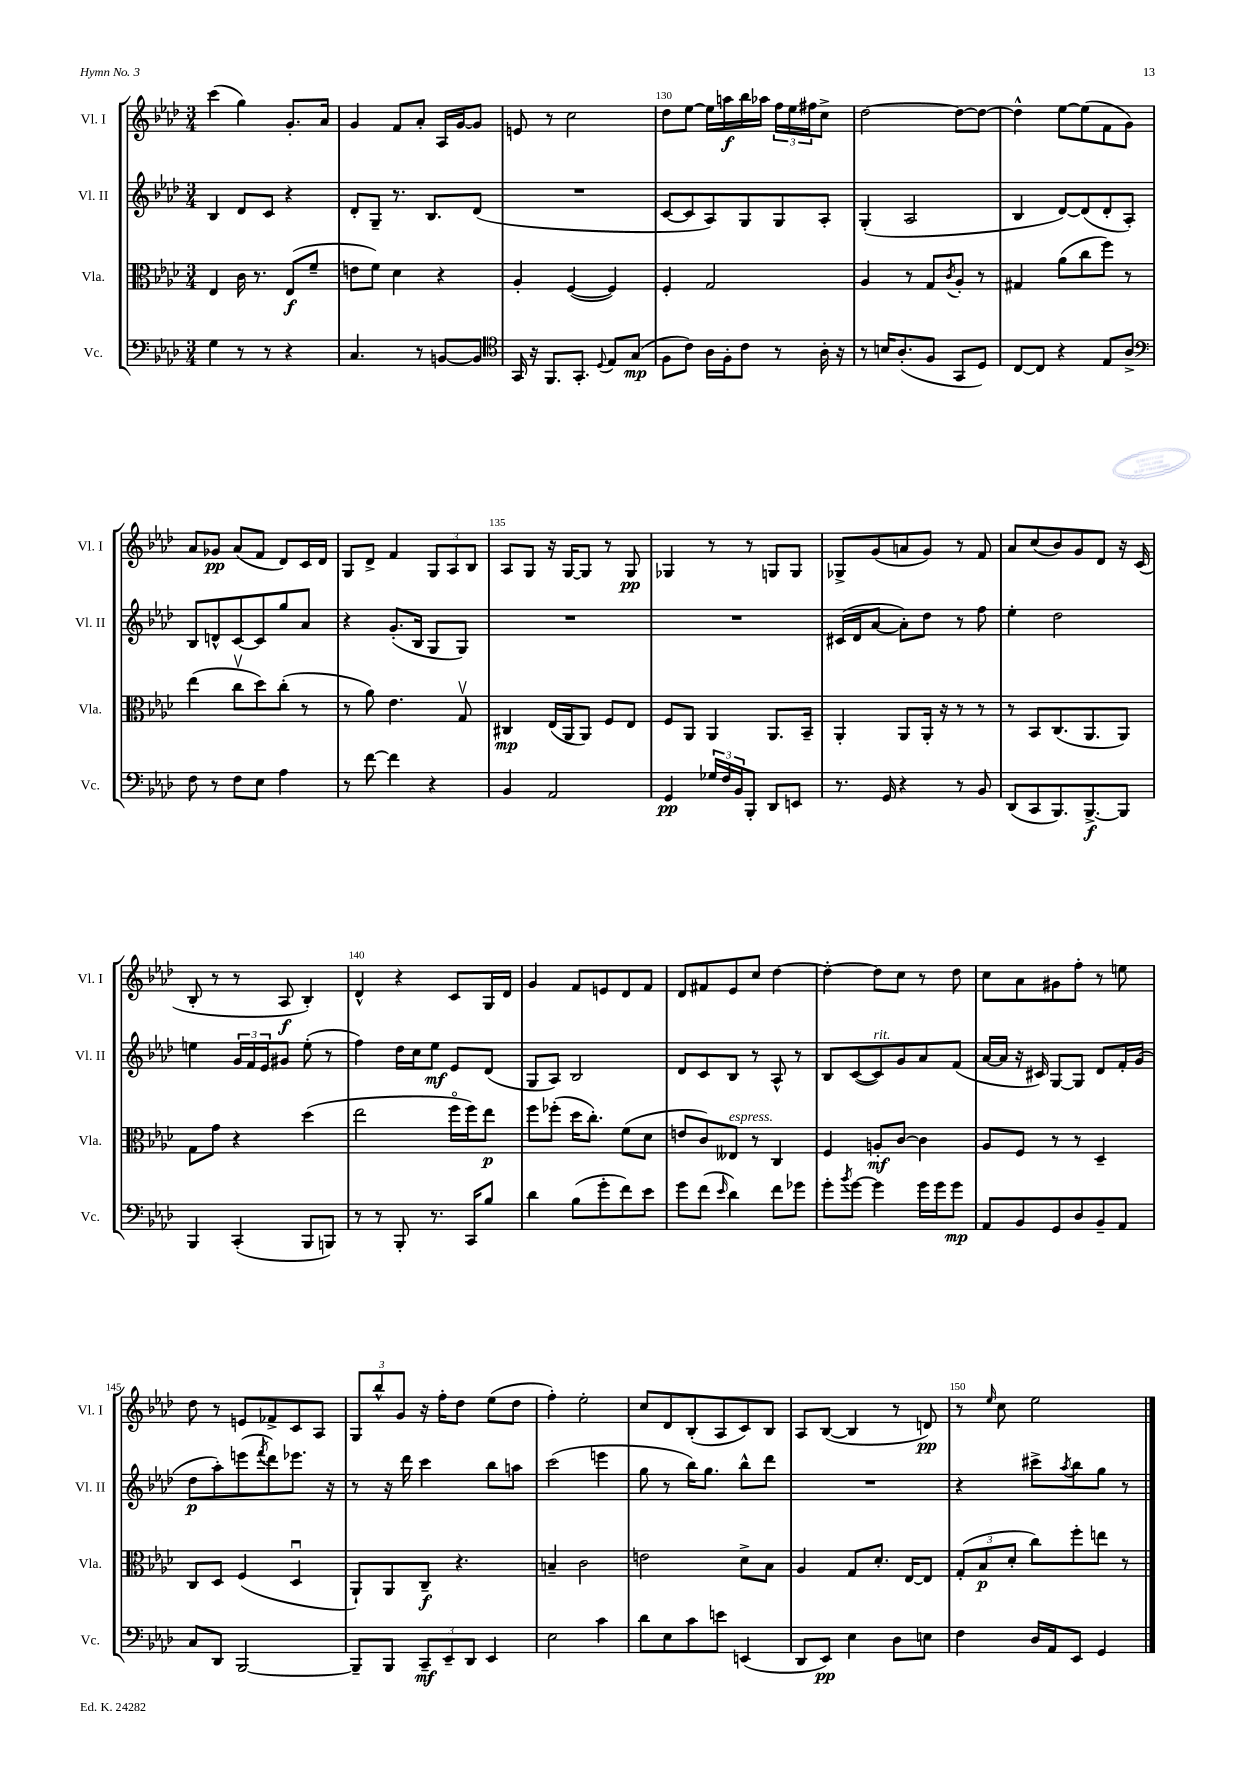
<<
\new StaffGroup <<
\new Staff = "s0" \with { instrumentName = "Vl. I" shortInstrumentName = "Vl. I" } {
    \clef treble \key aes \major \numericTimeSignature \time 3/4
    c'''4( g''4) g'8.-. aes'16 |
    g'4 f'8 aes'8-. aes16 g'16~ g'8 |
    e'8 r8 c''2 |
    des''8 ees''8~ ees''16 a''16\f bes''16 aes''16 \tuplet 3/2 { f''16 ees''16 fis''16 } c''8-> |
    des''2~ des''8~ des''8~ |
    des''4-^ ees''8~ ees''8( f'8 g'8) |
    aes'8 ges'8\pp aes'8( f'8 des'8) c'16 des'16 |
    g8 des'8-> f'4 \tuplet 3/2 { g8 aes8 bes8 } |
    aes8 g8 r16 g16~ g8 r8 g8\pp |
    ges4 r8 r8 g8 g8 |
    ges8-> g'8( a'8 g'8) r8 f'8 |
    aes'8 c''8( bes'8) g'8 des'8 r16 c'16( |
    bes8-. r8 r8 aes8\f bes4-.) |
    des'4-^ r4 c'8 g16 des'16 |
    g'4 f'8 e'8 des'8 f'8 |
    des'8 fis'8 ees'8 c''8 des''4~ |
    des''4~-. des''8 c''8 r8 des''8 |
    c''8 aes'8 gis'8 f''8-. r8 e''8 |
    des''8 r8 e'8 fes'8-> c'8 aes8 |
    \tuplet 3/2 { g8 bes''8-^ g'8 } r16 f''16-. des''8 ees''8( des''8 |
    f''4-.) ees''2-. |
    c''8 des'8 bes8-.( aes8 c'8) bes8 |
    aes8 bes8~( bes4 r8 d'8\pp) |
    r8 \grace { ees''16 } c''8 ees''2 \bar "|." |
}
\new Staff = "s1" \with { instrumentName = "Vl. II" shortInstrumentName = "Vl. II" } {
    \clef treble \key aes \major \numericTimeSignature \time 3/4
    bes4 des'8 c'8 r4 |
    des'8-. g8-- r8. bes8. des'8( |
    R2. |
    c'8~ c'8 aes8) g8 g8 aes8-. |
    g4-.( aes2 |
    bes4 des'8~) des'8( des'8-. aes8-.) |
    bes8 d'8-^ c'8~ c'8 g''8 aes'8 |
    r4 g'8.-.( bes16 g8 g8) |
    R2. |
    R2. |
    cis'16( des'16 aes'8~ aes'8-.) des''8 r8 f''8 |
    ees''4-. des''2 |
    e''4 \tuplet 3/2 { g'16 f'16 ees'16 } gis'8 e''8-.( r8 |
    f''4) des''16 c''16 ees''8\mf ees'8 des'8( |
    g8 aes8) bes2 |
    des'8 c'8 bes8 r8 aes8-^ r8 |
    bes8 c'8~( c'8^\markup { \italic "rit." }) g'8 aes'8 f'8( |
    aes'16~ aes'16 r16 cis'16) g8~ g8 des'8 f'16-. g'16( |
    des''8\p aes''8-.) e'''8( \acciaccatura { f'''8 } des'''8) ees'''8. r16 |
    r8 r16 des'''16 c'''4 bes''8 a''8 |
    c'''2( e'''4 |
    g''8 r8 bes''16) g''8. bes''8-^ des'''8 |
    R2. |
    r4 cis'''8-> \acciaccatura { aes''8 } bes''8 g''8 r8 \bar "|." |
}
\new Staff = "s2" \with { instrumentName = "Vla." shortInstrumentName = "Vla." } {
    \clef alto \key aes \major \numericTimeSignature \time 3/4
    ees4 c'16 r8. ees8\f( f'8-- |
    e'8 f'8) des'4 r4 |
    aes4-. f4~( f4) |
    f4-. g2 |
    aes4 r8 g8 \acciaccatura { c'8 } aes8-. r8 |
    gis4 aes'8( c''8 f''8) r8 |
    ees''4( c''8\upbow des''8) c''8-.( r8 |
    r8 aes'8) ees'4. g8\upbow |
    cis4\mp ees16( aes,16 aes,8) f8 ees8 |
    f8 aes,8 aes,4 aes,8. bes,16-- |
    aes,4-. aes,8 aes,16-. r16 r8 r8 |
    r8 bes,8 c8.( aes,8. aes,8) |
    g8 g'8 r4 des''4( |
    ees''2 f''16\flageolet f''16) ees''8\p |
    f''8 fes''8-.( des''16 c''8.-.) f'8( des'8 |
    e'8 c'8) eeses8^\markup { \italic "espress." } r8 c4 |
    f4 a8-.\mf c'8~ c'4 |
    aes8 f8 r8 r8 des4-- |
    c8 des8 f4( des4\downbow |
    aes,8-!) aes,8 c8--\f r4. |
    b4-- c'2 |
    e'2 des'8-> bes8 |
    aes4 g8 des'8.-. ees16~ ees8 |
    \tuplet 3/2 { g8-.( bes8\p des'8-. } c''8) f''8-. e''8 r8 \bar "|." |
}
\new Staff = "s3" \with { instrumentName = "Vc." shortInstrumentName = "Vc." } {
    \clef bass \key aes \major \numericTimeSignature \time 3/4
    g4 r8 r8 r4 |
    c4. r8 b,8~ b,8 |
    \clef tenor g,16 r16 f,8. g,8.-. \appoggiatura { des8 } ees8 g8\mp( |
    f8 c'8) aes16 f16-. c'8 r8 aes16-. r16 |
    r8 b16 aes8.-.( f8 g,8 des8) |
    c8~ c8 r4 ees8 aes8-> |
    \clef bass f8 r8 f8 ees8 aes4 |
    r8 f'8~ f'4 r4 |
    bes,4 aes,2 |
    g,4\pp \tuplet 3/2 { ges16 f16 bes,16 } bes,,8-. des,8 e,8 |
    r8. g,16 r4 r8 bes,8 |
    des,8( c,8 bes,,8.) bes,,8.~->\f bes,,8 |
    bes,,4 c,4-.( bes,,8 b,,8) |
    r8 r8 bes,,8-. r8. c,16 bes8 |
    des'4 bes8( g'8-. f'8) ees'8 |
    g'8 f'8( \grace { ees'16 } des'4) f'8 ges'8 |
    g'8-. \acciaccatura { bes'8 } g'8~ g'4 g'16 g'16 g'8\mp |
    aes,8 bes,8 g,8 des8 bes,8-- aes,8 |
    c8 des,8 bes,,2~ |
    bes,,8-- bes,,8 \tuplet 3/2 { c,8--\mf ees,8-- des,8 } ees,4 |
    ees2 c'4 |
    des'8 ees8 c'8 e'8 e,4( |
    des,8 ees,8\pp) ees4 des8 e8 |
    f4 des16 aes,16 ees,8 g,4 \bar "|." |
}
>>
>>
\layout { \context { \Score currentBarNumber = #127 \override BarNumber.break-visibility = ##(#f #t #t) barNumberVisibility = #(every-nth-bar-number-visible 5) } }
